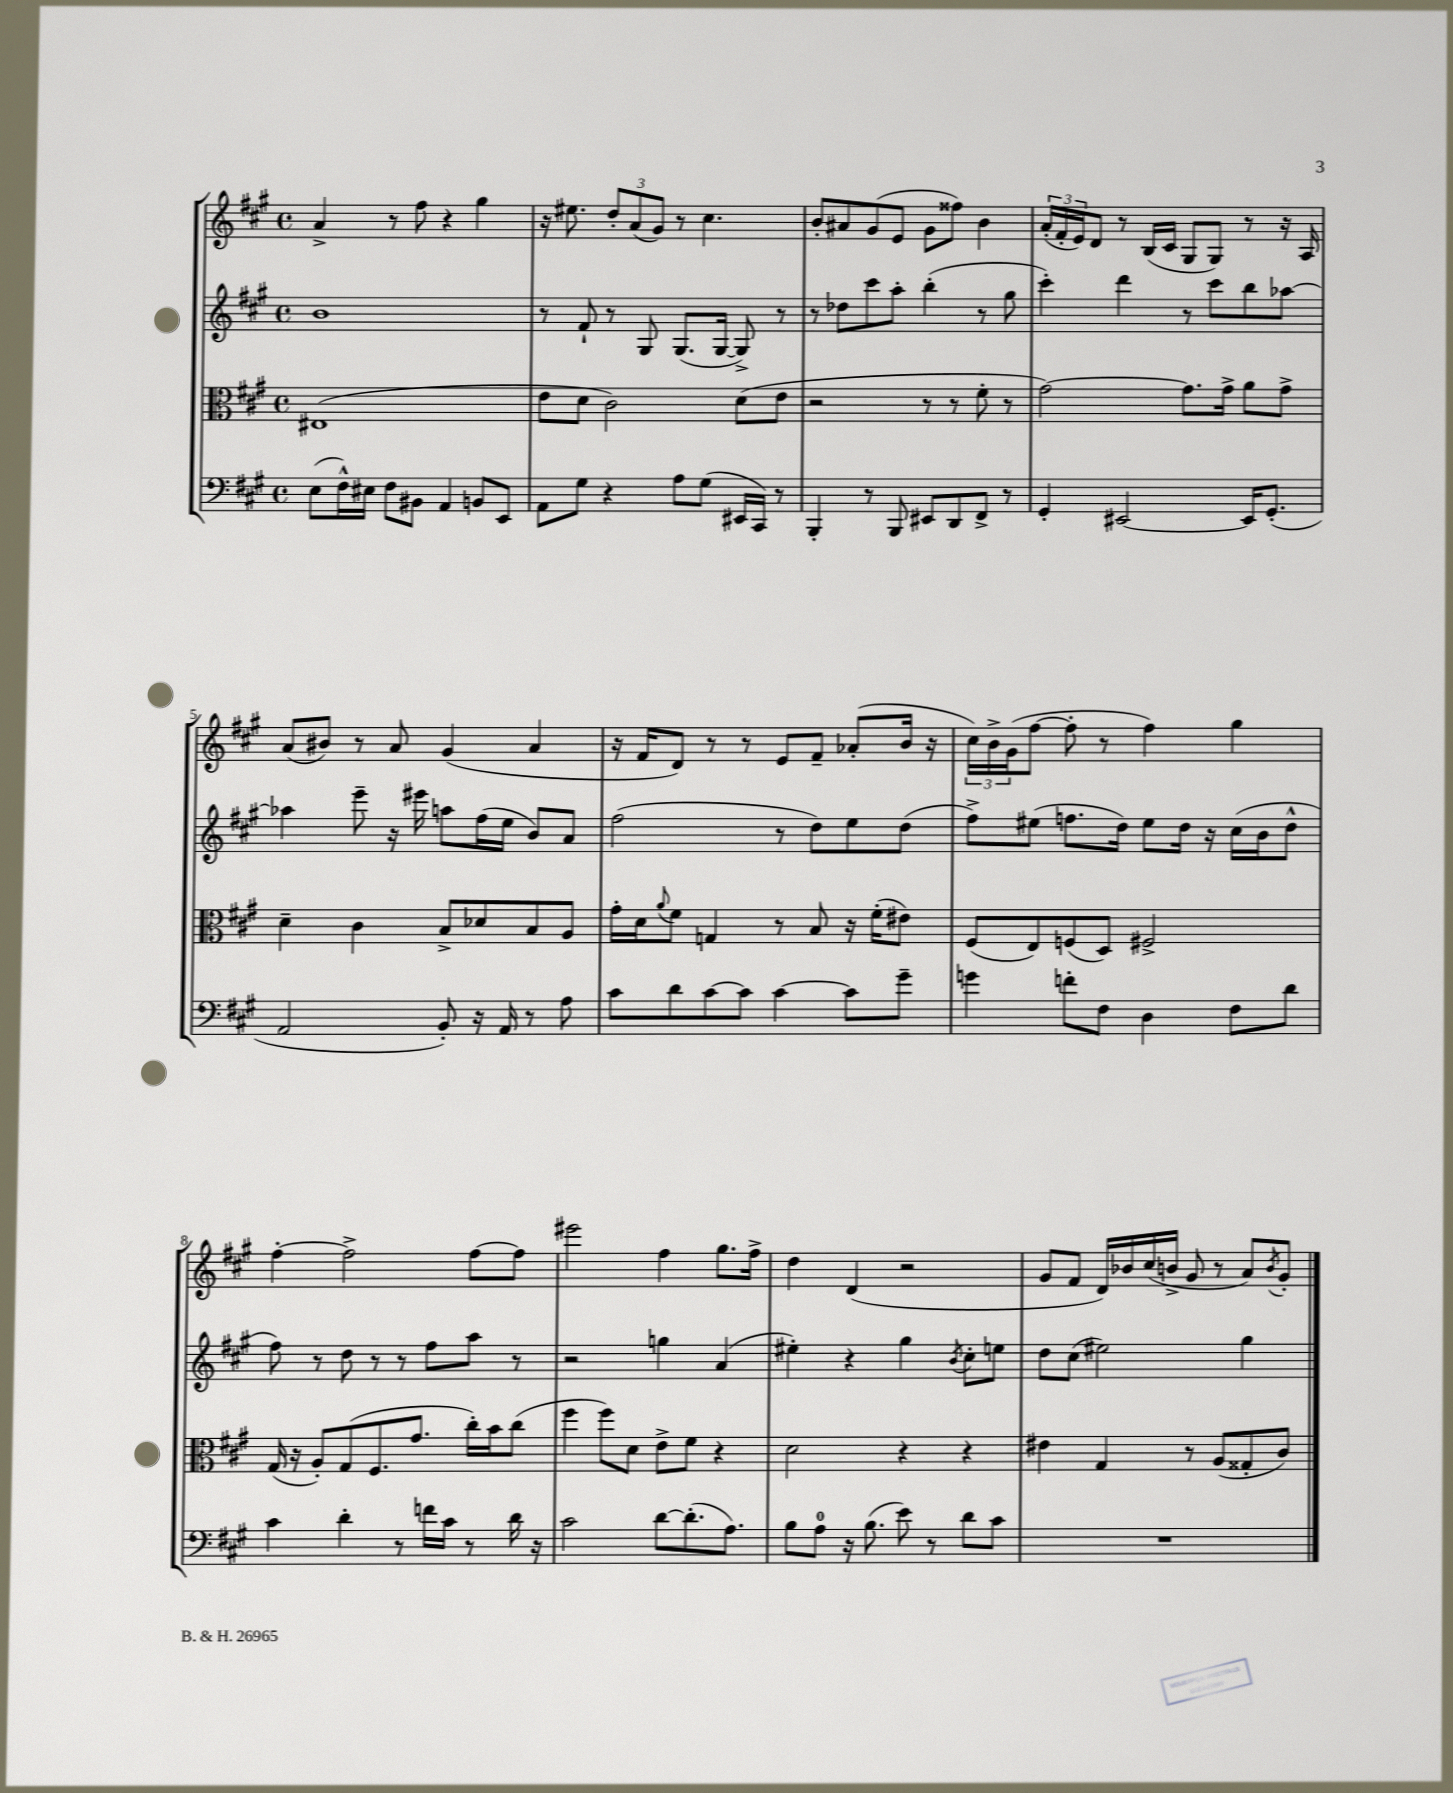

**kern	**kern	**kern	**kern
*part4	*part3	*part2	*part1
*staff4	*staff3	*staff2	*staff1
*clefF4	*clefC3	*clefG2	*clefG2
*k[f#c#g#]	*k[f#c#g#]	*k[f#c#g#]	*k[f#c#g#]
*M4/4	*M4/4	*M4/4	*M4/4
*met(c)	*met(c)	*met(c)	*met(c)
=1	=1	=1	=1
(8E\L	(1E#X	1b	4a^/
16F#^^\L)	.	.	.
16E#X\JJ	.	.	.
8F#\L	.	.	8r
8BB#X\J	.	.	8ff#\
4AA/	.	.	4r
8BBn/L	.	.	4gg#\
8EE/J	.	.	.
=2	=2	=2	=2
8AA\L	8e\L	8r	16r
.	.	.	8.ee#X\
8G#\J	8d\J	8f#`/	.
4r	2c#\)	8r	12dd'/L
.	.	.	(12a/
.	.	8G#/	.
.	.	.	12g#/J)
8A\L	.	(8.G#/L	8r
(8G#\J	.	.	4.cc#\
.	.	[16G#/Jk	.
16EE#X/LL	(8d\L	8G#^/])	.
16CC#/JJ)	.	.	.
8r	8e\J	8r	.
=3	=3	=3	=3
4BBB'/	2r	8r	8b'/L
.	.	8dd-X\L	8a#X/
8r	.	8ccc#\	(8g#/
8BBB/	.	8aa'\J	8e/J
8EE#X/L	8r	(4bb'\	8g#\L
8DD/	8r	.	8ff##X\J)
8FF#^/J	8f#'\	8r	4b\
8r	8r	8gg#\	.
=4	=4	=4	=4
4GG#'/	[2g#\)	4ccc#'\)	(24a'/LL
.	.	.	24f#'/
.	.	.	24e/J)
.	.	.	8d/J
[2EE#X/	.	4ddd\	8r
.	.	.	(16B/LL
.	.	.	16c#/JJ
.	8.g#\L]	8r	8G#/L
.	.	8ccc#\L	8G#/J)
.	16g#^\Jk	.	.
16EE#/KL]	8a\L	8bb\	8r
(8.GG#'/J	.	.	.
.	8g#^\J	[8aa-X\J	16r
.	.	.	16A/
!!LO:LB:g=z
=5	=5	=5	=5
2AA/	4d~\	4aa-X\]	(8a/L
.	.	.	8b#X/J)
.	4c#\	8eee~\	8r
.	.	16r	8a/
.	.	16eee#X\	.
8BB'/)	8B^/L	8aan\L	(4g#/
16r	8d-X/	(16ff#\L	.
16AA/	.	16ee\JJ	.
8r	8B/	8b/L)	4a/
8A\	8A/J	8a/J	.
=6	=6	=6	=6
8c#\L	16g#'\LL	(2ff#\	16r
.	16d\J	.	16f#/KL
.	8qqa/	.	.
8d\	8f#\J	.	8d/J)
[8c#\	4Gn/	.	8r
8c#\J]	.	.	8r
[4c#\	8r	8r	8e/L
.	8B/	8dd\L)	8f#~/J
8c#\L]	16r	8ee\	(8a-X'/L
.	(16f#'\KL	.	.
8g#~\J	8e#X\J)	(8dd\J	16b/Jk
.	.	.	16r
=7	=7	=7	=7
4gn\	(8F#/L	8ff#^\L)	24cc#\LL)
.	.	.	24b^\
.	.	.	(24g#\J
.	8E/)	(8ee#X\J	[8ff#\J
8fn'\L	(8Fn/	8.ffn\L	8ff#'\]
8F#\J	8D/J)	.	8r
.	.	16dd\Jk)	.
4D\	2F#X^/	8ee#\L	4ff#\)
.	.	16dd\Jk	.
.	.	16r	.
8F#\L	.	(16cc#\LL	4gg#\
.	.	16b\J	.
8d\J	.	8dd^^\J	.
!!LO:LB:g=z
=8	=8	=8	=8
4c#\	(16G#/	8ff#\)	[4ff#'\
.	16r	.	.
.	8A'/L)	8r	.
4d'\	(8G#/	8dd\	2ff#^\]
.	8.F#/	8r	.
8r	.	8r	.
.	8.g#/J	.	.
16fn\LL	.	8ff#\L	.
16c#\JJ	.	.	.
8r	16cc#'\LL)	8aa\J	[8ff#\L
.	16b\J	.	.
16d\	(8cc#\J	8r	8ff#\J]
16r	.	.	.
=9	=9	=9	=9
2c#\	4ff#\	2r	2eee#X\
.	8ff#\L)	.	.
.	8d\J	.	.
[8d\L	8e^\L	4ggn\	4ff#\
(8.d'\]	8f#\J	.	.
.	4r	(4a/	8.gg#\L
8.A\J)	.	.	.
.	.	.	16ff#^\Jk
=10	=10	=10	=10
8B\L	2d\	4ee#X'\)	4dd\
8A\J	.	.	.
16r	.	4r	(4d/
(8.B\	.	.	.
8e\)	4r	4gg#\	2r
8r	.	.	.
.	.	8qb/	.
8d\L	4r	8cc#'\L	.
8c#\J	.	8een\J	.
=11	=11	=11	=11
1r	4e#X\	8dd\L	8g#/L
.	.	(8cc#\J	8f#/J
.	4G#/	2ee#X\)	16d/LL)
.	.	.	16b-X/
.	.	.	(16cc#/
.	.	.	16bn^/JJ
.	8r	.	8g#/
.	(8A/L	.	8r
.	8G##X'/	4gg#\	8a/L)
.	.	.	8qb/
.	8c#/J)	.	8g#'/J
==	==	==	==
*-	*-	*-	*-
